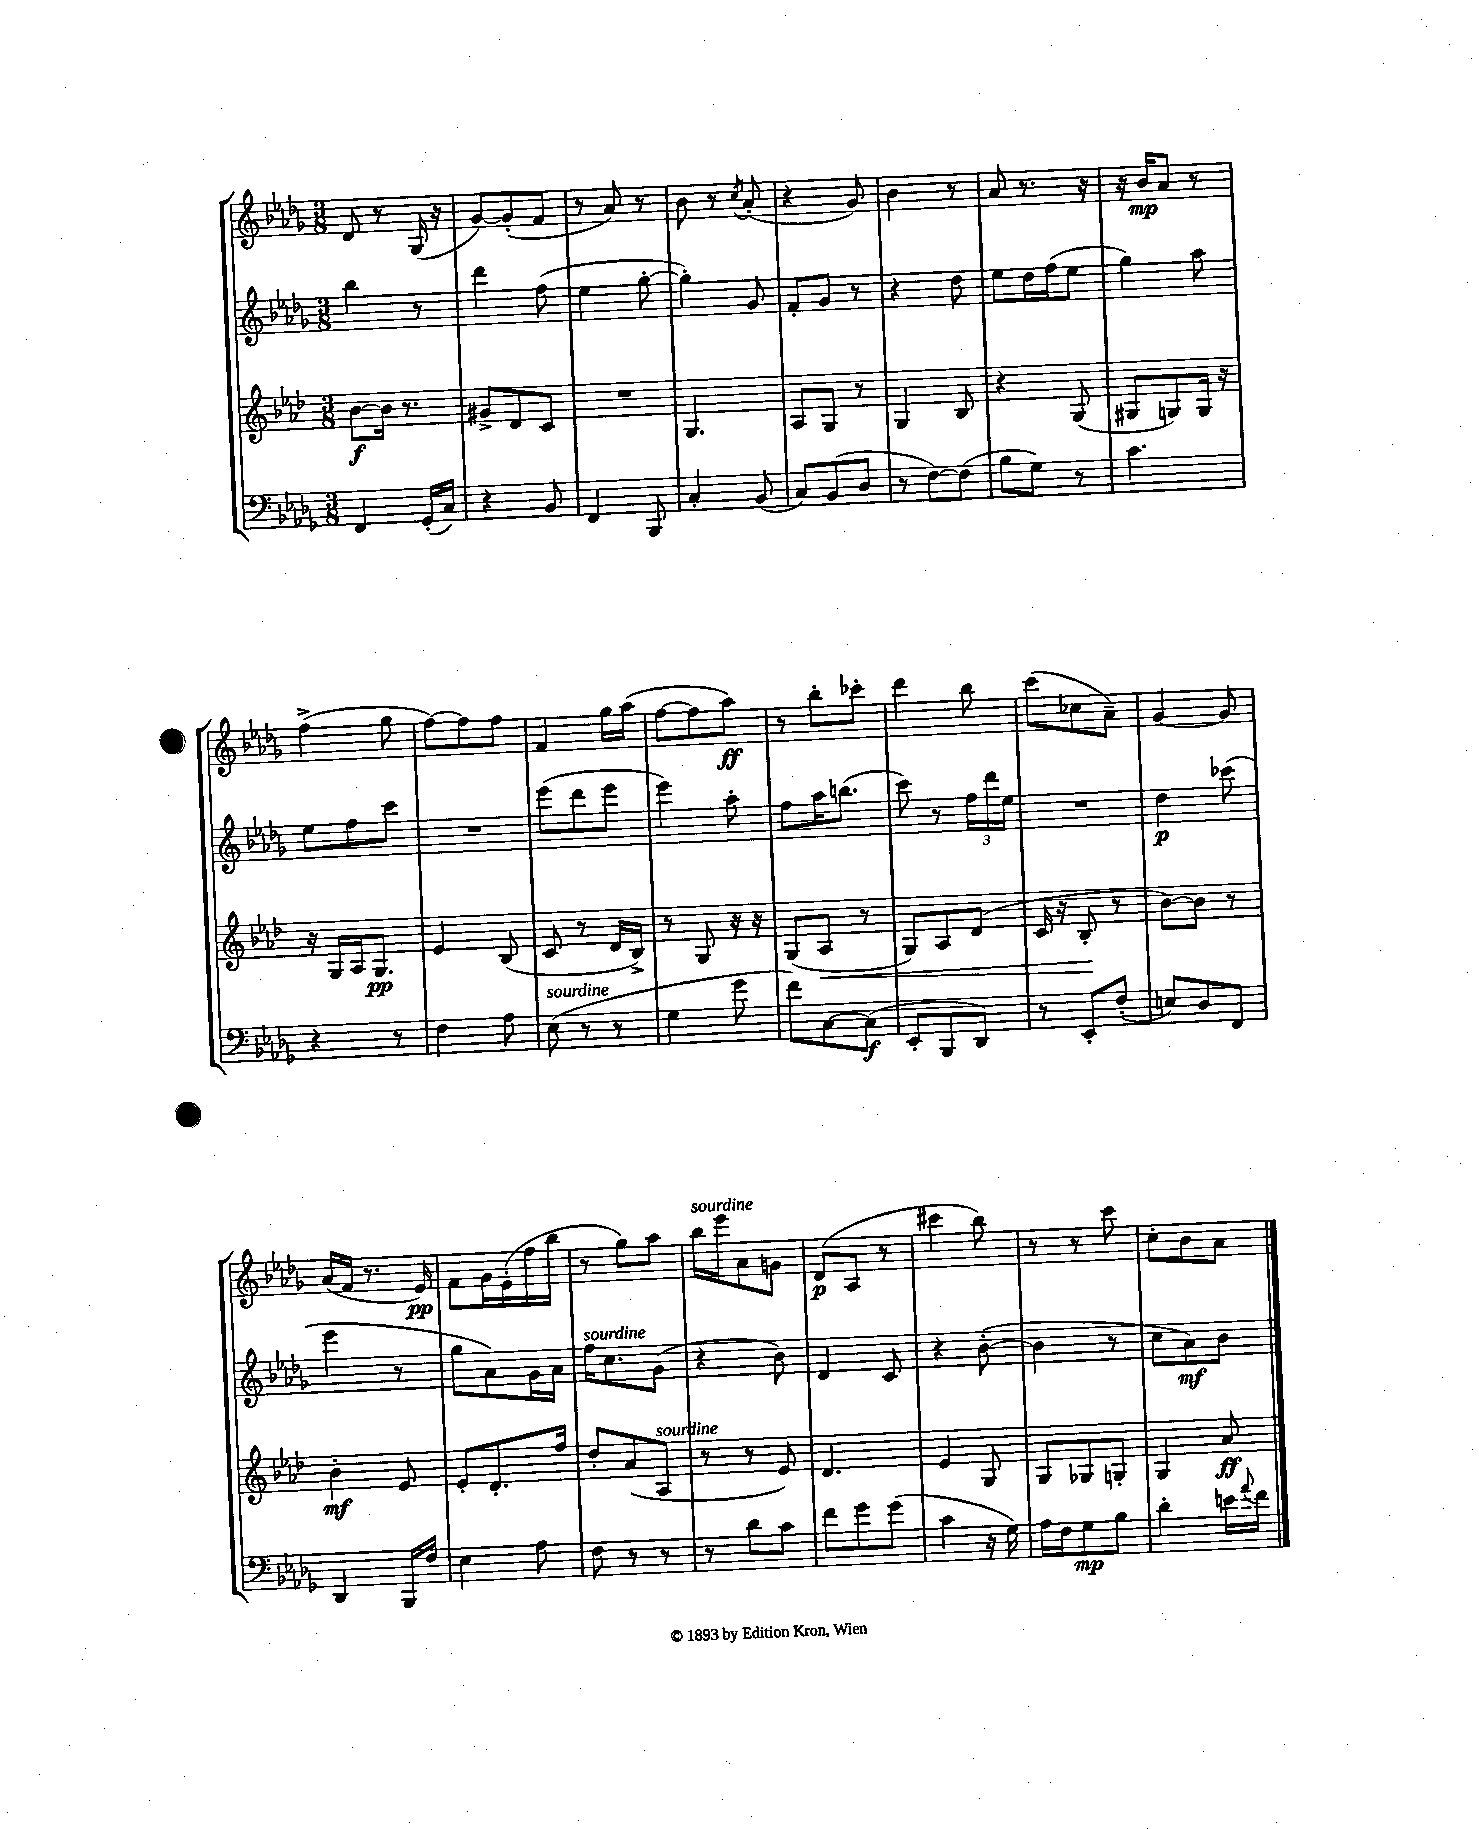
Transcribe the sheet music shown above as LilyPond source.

<<
\new StaffGroup <<
\new Staff = "s0" {
    \clef treble \key des \major \numericTimeSignature \time 3/8
    des'8 r8 ges16( r16 |
    ges'8~) ges'8-.( f'8 |
    r8 aes'8) r8 |
    bes'8 r8 \acciaccatura { c''8 } aes'8-.( |
    r4 ges'8) |
    bes'4 r8 |
    aes'8 r8. r16 |
    r16 bes'16\mp aes'8 r8 |
    f''4->( ges''8 |
    f''8~) f''8 f''8 |
    f'4 ges''16 aes''16( |
    f''8~ f''8 aes''8\ff) |
    r8 bes''8-. ces'''8-. |
    des'''4 bes''8 |
    c'''8( ces''8 aes'8--) |
    ges'4~ ges'8 |
    aes'16( f'16 r8. ees'16\pp) |
    f'8 ges'16 ees'16-.( f''16 bes''16 |
    r8 ges''8) aes''8 |
    bes''16^\markup { \italic "sourdine" } ees'''16 aes'8 g'8 |
    des'8\p( aes8 r8 |
    cis'''4 bes''8) |
    r8 r8 c'''8 |
    c''8-. bes'8 aes'8 \bar "|." |
}
\new Staff = "s1" {
    \clef treble \key des \major \numericTimeSignature \time 3/8
    bes''4 r8 |
    des'''4 f''8( |
    ees''4 ges''8~-. |
    ges''4-.) ges'8 |
    f'8-. ges'8 r8 |
    r4 des''8 |
    ees''8 des''16 f''16( ees''8 |
    ges''4) aes''8 |
    ees''8 f''8 c'''8 |
    R4. |
    ees'''8( des'''8 ees'''8 |
    ees'''4) aes''8-. |
    f''8 aes''16 b''8.( |
    c'''8) r8 \tuplet 3/2 { f''16 des'''16 ees''16 } |
    R4. |
    des''4\p ces'''8( |
    ees'''4 r8 |
    ges''8 aes'8) ges'16 aes'16 |
    f''16^\markup { \italic "sourdine" } c''8. ges'8( |
    r4 bes'8) |
    des'4 c'8 |
    r4 bes'8~-.( |
    bes'4 r8 |
    c''8 aes'8\mf) bes'8 \bar "|." |
}
\new Staff = "s2" {
    \clef treble \key aes \major \numericTimeSignature \time 3/8
    bes'8~\f bes'16 r8. |
    gis'8-> des'8 c'8 |
    R4. |
    g4. |
    aes8 g8 r8 |
    g4 bes8 |
    r4 g8( |
    gis8 g8) g16 r16 |
    r16 g16 aes16 g8.\pp |
    ees'4 bes8( |
    c'8 r8 des'16 bes16->) |
    r8 g8 r16 r16 |
    g8( aes8\< r8 |
    g8) aes8 des'8( |
    c'16 r16 bes8-.\! r8 |
    bes'8~) bes'8 r8 |
    bes'4-.\mf ees'8 |
    ees'8-. des'8.-. f''16 |
    des''8-. aes'8( aes8^\markup { \italic "sourdine" } |
    r8 r8 ees'8) |
    des'4. |
    ees'4 g8 |
    g8 ges8 g8-. |
    g4 aes'8\ff \bar "|." |
}
\new Staff = "s3" {
    \clef bass \key des \major \numericTimeSignature \time 3/8
    f,4 ges,16-.( c16) |
    r4 bes,8 |
    f,4 bes,,8 |
    c4-. bes,8( |
    c8) bes,8( des8 |
    r8 f8~) f8( |
    bes8 ges8) r8 |
    c'4. |
    r4 r8 |
    f4 aes8 |
    ees8^\markup { \italic "sourdine" }( r8 r8 |
    ges4 ges'8 |
    f'8) c8~ c8\f( |
    ees,8-. bes,,8 des,8) |
    r8 ees,8-. f8-.( |
    e8) des8 f,8 |
    des,4 bes,,16 f16 |
    ees4 aes8 |
    f8 r8 r8 |
    r8 des'8 c'8 |
    f'8 ges'8 ges'8( |
    c'4 r16 ges16) |
    aes16 f16 ges8\mp bes8 |
    des'4-. e'16 \appoggiatura { aes'8 } f'16 \bar "|." |
}
>>
>>
\layout { \context { \Score \remove "Bar_number_engraver" } }
